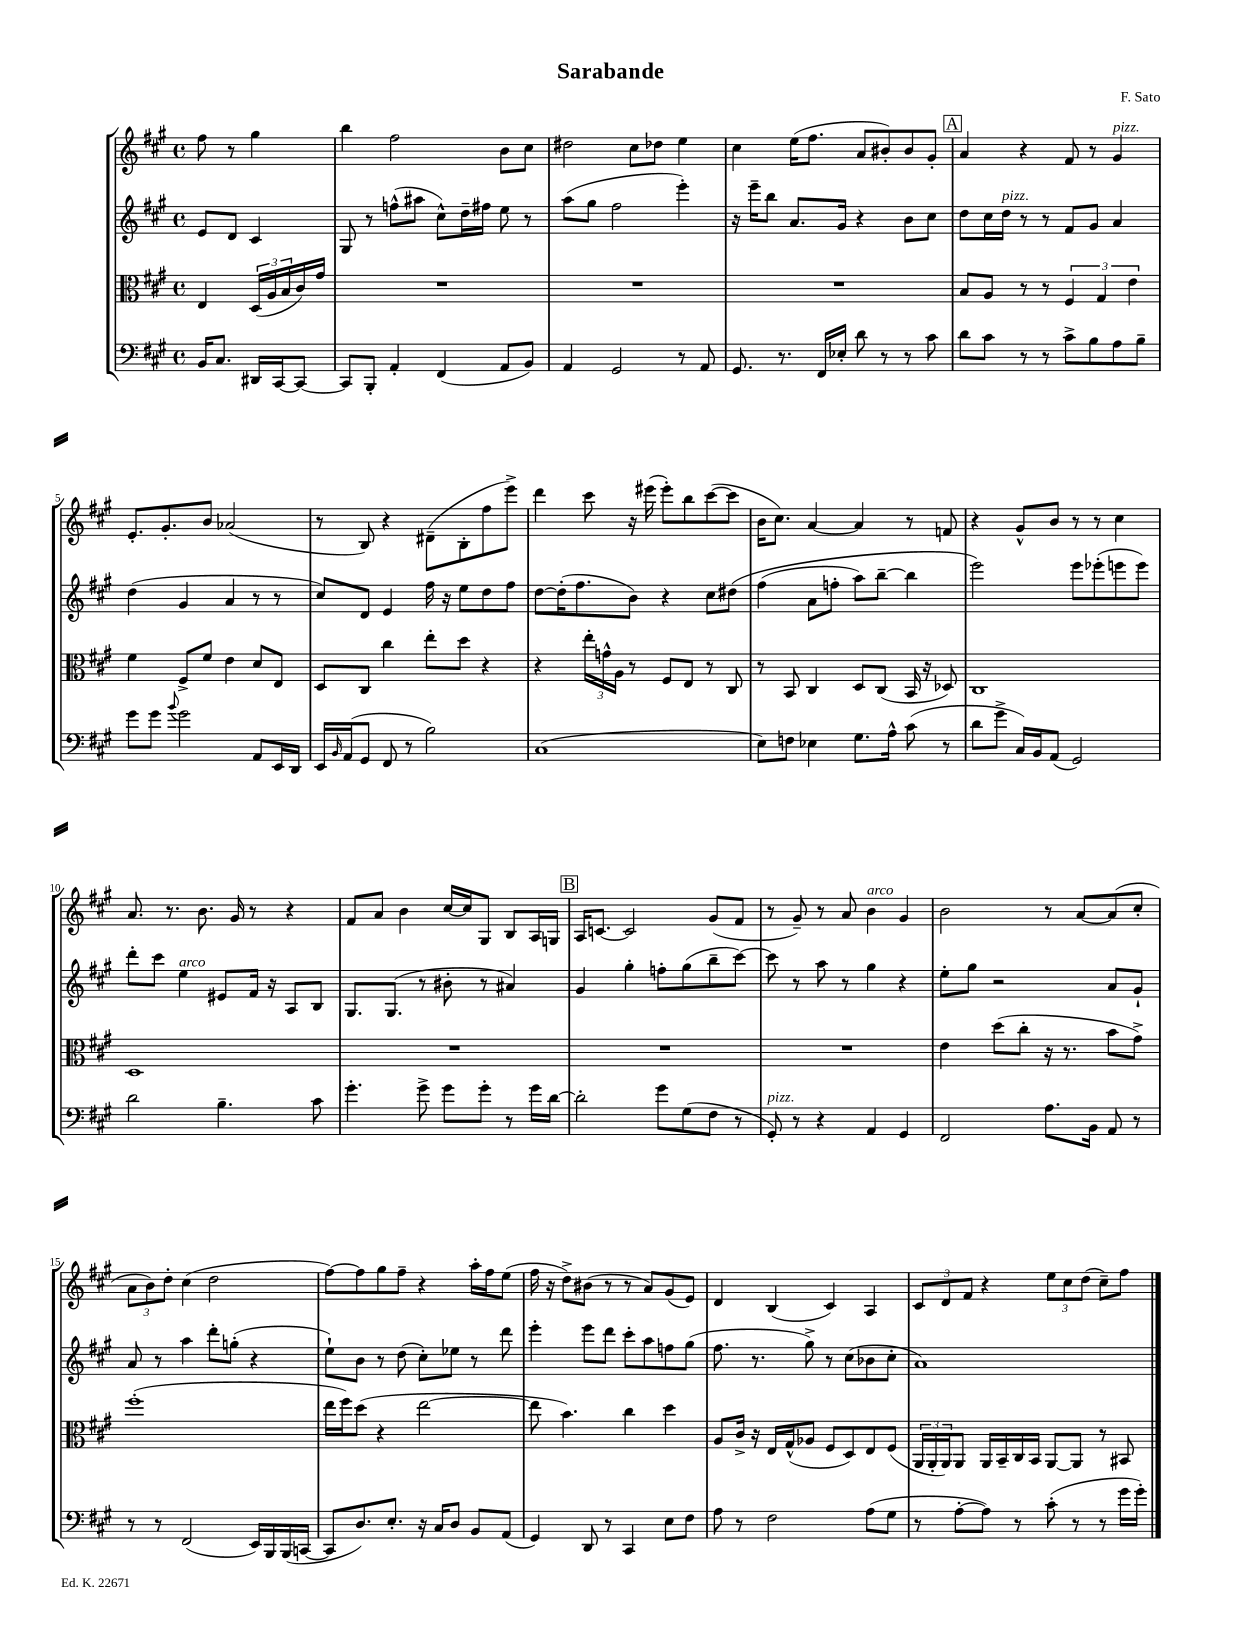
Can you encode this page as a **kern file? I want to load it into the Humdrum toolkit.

**kern	**kern	**kern	**kern
*staff4	*staff3	*staff2	*staff1
*clefF4	*clefC3	*clefG2	*clefG2
*k[f#c#g#]	*k[f#c#g#]	*k[f#c#g#]	*k[f#c#g#]
*M4/4	*M4/4	*M4/4	*M4/4
*met(c)	*met(c)	*met(c)	*met(c)
16BB/LK	4E/	8e/L	8ff#\
8.C#/J	.	.	.
.	.	8d/J	8r
16DD#/LL	(24D/LL	4c#/	4gg#\
.	24A/	.	.
[16CC#/J	.	.	.
.	24B/	.	.
8CC#/_J	16c#/)	.	.
.	16g#/JJ	.	.
=	=	=	=
8CC#/]L	1r	8G#/	4bb\
8BBB'/J	.	8r	.
4AA'/	.	(8ff^^\L	2ff#\
.	.	8aa#\J	.
(4FF#/	.	8cc#^^\L)	.
.	.	16dd~\L	.
.	.	16ff#\JJ	.
8AA/L	.	8ee\	8b\L
8BB/J)	.	8r	8cc#\J
=	=	=	=
4AA/	1r	(8aa\L	2dd#\
.	.	8gg#\J	.
2GG#/	.	2ff#\	.
.	.	.	8cc#\L
.	.	.	8dd-\J
8r	.	4eee'\)	4ee\
8AA/	.	.	.
=	=	=	=
8.GG#/	1r	16r	4cc#\
.	.	16eee~\LK	.
.	.	8bb\J	.
8.r	.	.	.
.	.	8.a/L	(16ee\LK
.	.	.	8.ff#\J
16FF#/LL	.	.	.
16E-'/JJ	.	16g#/Jk	.
8d\	.	4r	8a/L
8r	.	.	8b#'/)
8r	.	8b\L	8b#/
8c#\	.	8cc#\J	8g#'/J
=	=	=	=
8d\L	8B/L	8dd\L	4a/
8c#\J	8A/J	16cc#\L	.
.	.	16dd\JJ	.
8r	8r	8r	4r
8r	8r	8r	.
8c#^\L	6F#/	8f#/L	8f#/
8B\	.	8g#/J	8r
.	6G#/	.	.
8A\	.	4a/	4g#/
.	6e\	.	.
8B~\J	.	.	.
=	=	=	=
8g#\L	4f#\	(4dd\	8.e'/L
8g#\J	.	.	.
.	.	.	8.g#'/
8qqb/	.	.	.
2g#\	8F#^/L	4g#/	.
.	8f#/J	.	8b/J
.	4e\	4a/	(2a-/
8AA/L	8d/L	8r	.
16EE/L	8E/J	8r	.
16DD/JJ	.	.	.
=	=	=	=
16EE/LL	8D/L	8cc#/L)	8r
16qqBB/	.	.	.
(16AA/J	.	.	.
8GG#/J	8C#/J	8d/J	8B/)
8FF#/	4cc#\	4e/	4r
8r	.	.	.
2B\)	8ee'\L	16ff#\	(8d#~\L
.	.	16r	.
.	8dd\J	8ee\L	8B'\
.	4r	8dd\	8ff#\
.	.	8ff#\J	8eee^\J)
=	=	=	=
(1C#	4r	[8dd\L	4ddd\
.	.	(16dd'\]K	.
.	.	8.ff#\	.
.	24ee'\LL	.	8ccc#\
.	24g^^\	.	.
.	24A\JJ	.	.
.	8r	8b\J)	16r
.	.	.	(16eee#\
.	8F#/L	4r	8eee#'\L)
.	8E/J	.	8bb\
.	8r	8cc#\L	([8ccc#\
.	8C#/	&(8dd#\J	8ccc#\]J
=	=	=	=
8E\L)	8r	(4ff#\	16b\LK
.	.	.	8.cc#\J)
8F\J	8BB/	.	.
4E-\	4C#/	8a\L	[4a/
.	.	8ff'\J	.
8.G#\L	8D/L	8aa\L)	4a/]
.	(8C#/J	[8bb~\J	.
16A^^\Jk	.	.	.
(8c#\	16BB/	4bb\]	8r
.	16r	.	.
8r	8D-/)	.	8f/
=	=	=	=
8d\L	1C#	2eee\&)	4r
8g#^\J	.	.	.
16C#/LL)	.	.	8g#^^/L
16BB/J	.	.	.
(8AA/J	.	.	8b/J
2GG#/)	.	8eee\L	8r
.	.	(8eee-'\	8r
.	.	8eee\	4cc#\
.	.	8eee\J)	.
=	=	=	=
2d\	1D	8ddd'\L	8.a/
.	.	8ccc#\J	.
.	.	.	8.r
.	.	4ee\	.
.	.	.	8.b\
4.B~\	.	8e#/L	.
.	.	.	16g#/
.	.	16f#/Jk	8r
.	.	16r	.
.	.	8A/L	4r
8c#\	.	8B/J	.
=	=	=	=
4.g#'\	1r	8.G#/L	8f#/L
.	.	.	8a/J
.	.	(8.G#/J	.
.	.	.	4b\
8g#^\	.	8r	.
8g#\L	.	8b#'\	[16cc#/LL
.	.	.	16cc#/]J
8g#'\J	.	8r	8G#/J
8r	.	4a#/)	8B/L
16g#\LL	.	.	16A/L
[16d\JJ	.	.	16G/JJ
=	=	=	=
2d'\]	1r	4g#/	16A/LK
.	.	.	[8.c/J
.	.	4gg#'\	2c/]
8g#\L	.	8ff'\L	.
(8G#\	.	(8gg#\	.
8F#\J	.	8bb~\	(8g#/L
8r	.	[8ccc#\J)	8f#/J
=	=	=	=
8GG#'/)	1r	8ccc#\]	8r
8r	.	8r	8g#~/)
4r	.	8aa\	8r
.	.	8r	8a/
4AA/	.	4gg#\	4b\
4GG#/	.	4r	4g#/
=	=	=	=
2FF#/	4e\	8ee'\L	2b\
.	.	8gg#\J	.
.	(8dd\L	2r	.
.	8cc#'\J	.	.
8.A\L	16r	.	8r
.	8.r	.	.
.	.	.	[8a/L
16BB\Jk	.	.	.
8AA/	8b\L	8a/L	(8a/]
8r	8g#^\J)	8g#`/J	8cc#'/J
=	=	=	=
8r	(1ff#'	8a/	12a\L
.	.	.	12b\)
8r	.	8r	.
.	.	.	12dd'\J
(2FF#/	.	4aa\	(4cc#\
.	.	8ddd'\L	2dd\
.	.	(8gg'\J	.
16EE/LL)	.	4r	.
16BBB/	.	.	.
(16BBB/	.	.	.
[16CC/JJ	.	.	.
=	=	=	=
8CC/]L	16ee\LL	8ee`\L)	[8ff#\L)
.	16ff#\J)	.	.
8.D/)	(8dd\J	8b\J	8ff#\]
.	4r	8r	8gg#\
8.E'/J	.	.	.
.	.	(8dd\	8ff#~\J
16r	[2ee\	8cc#'\L)	4r
16C#/LK	.	.	.
8D/J	.	8ee-\J	.
8BB/L	.	8r	16aa'\LL
.	.	.	16ff#\J
(8AA/J	.	8ddd\	(8ee\J
=	=	=	=
4GG#/)	8ee\]	4eee'\	16ff#\
.	.	.	16r
.	4.b\)	.	8dd^\L)
8DD/	.	8eee\L	(8b#\J
8r	.	8ddd\J	8r
4CC#/	4cc#\	8ccc#'\L	8r
.	.	8aa\	8a/L)
8E\L	4dd\	8ff\	(8g#/
8F#\J	.	(8gg#\J	8e/J)
=	=	=	=
8A\	8A/L	8.ff#\	4d/
8r	16c#^/Jk	.	.
.	16r	8.r	.
2F#\	16E/LL	.	(4B/
.	(16G#^^/J	.	.
.	8A-/J	8gg#^\)	.
.	8F#/L	8r	4c#/)
.	8D/)	(8cc#\L	.
(8A\L	8E/	8b-\	4A/
8G#\J	(8F#/J	8cc#'\J	.
=	=	=	=
8r	24AA/LL	1a)	12c#/L
.	24AA'/	.	.
.	24AA/J)	.	12d/
[8A'\L	8AA/J	.	.
.	.	.	12f#/J
8A\]J)	16AA/LL	.	4r
.	16BB~/	.	.
8r	16C#/	.	.
.	16BB/JJ	.	.
(8c#'\	[8AA/L	.	12ee\L
.	.	.	12cc#\
8r	8AA/]J	.	.
.	.	.	(12dd\J
8r	8r	.	8cc#~\L)
16g#\LL	8BB#/	.	8ff#\J
16g#'\JJ)	.	.	.
==	==	==	==
*-	*-	*-	*-
